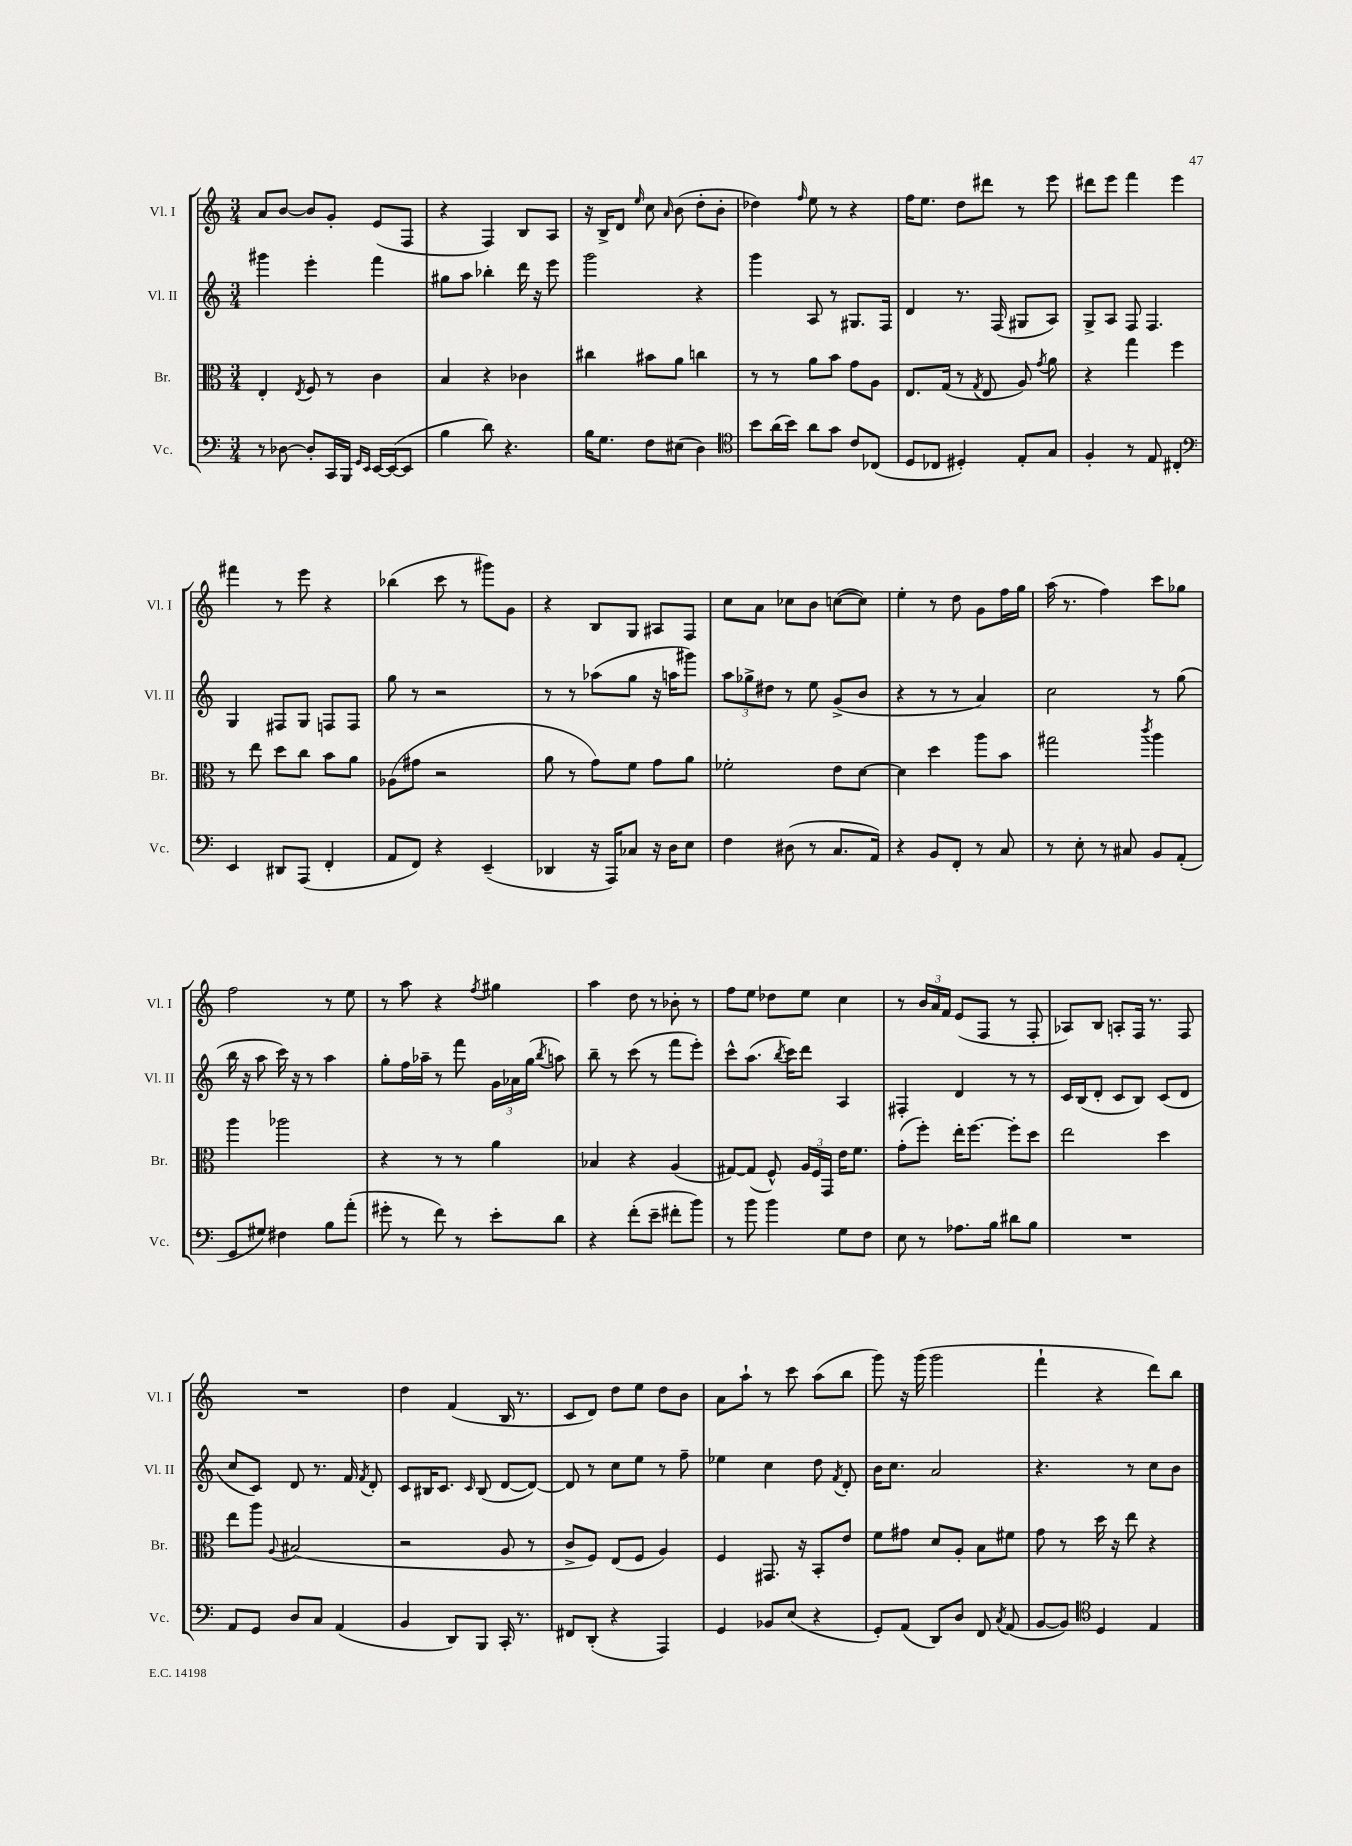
<<
\new StaffGroup <<
\new Staff = "s0" \with { instrumentName = "Vl. I" shortInstrumentName = "Vl. I" } {
    \clef treble \key c \major \numericTimeSignature \time 3/4
    \autoBeamOff a'8[ b'8]~ b'8[ g'8]-. e'8[( f8] |
    r4 f4) b8[ a8] |
    r16 b16[-> d'8] \grace { e''16 } c''8 \grace { a'16 } b'8( d''8[-. b'8]-. |
    des''4) \grace { f''16 } e''8 r8 r4 |
    f''16[ e''8.] d''8[ dis'''8] r8 e'''8 |
    dis'''8[ e'''8] f'''4 e'''4 |
    fis'''4 r8 e'''8 r4 |
    bes''4( c'''8 r8 gis'''8[) g'8] |
    r4 b8[ g8] ais8[ f8] |
    c''8[ a'8] ces''8[ b'8] c''8[~( c''8]) |
    e''4-. r8 d''8 g'8[ f''16 g''16] |
    a''16( r8. f''4) c'''8[ ges''8] |
    f''2 r8 e''8 |
    r8 a''8 r4 \acciaccatura { f''8 } gis''4 |
    a''4 d''8 r8 bes'8-. r8 |
    f''8[ e''8] des''8[ e''8] c''4 |
    r8 \tuplet 3/2 { b'16[ a'16 f'16] } e'8[( f8] r8 f8-. |
    aes8[) b8] a8[-. f16] r8. f8 |
    R2. |
    d''4 f'4( b16 r8. |
    c'8[ d'8]) d''8[ e''8] d''8[ b'8] |
    a'8[ a''8]-! r8 c'''8 a''8[( b''8] |
    g'''8) r16 g'''16( g'''2 |
    f'''4-! r4 d'''8[) b''8] \bar "|." |
}
\new Staff = "s1" \with { instrumentName = "Vl. II" shortInstrumentName = "Vl. II" } {
    \clef treble \key c \major \numericTimeSignature \time 3/4
    \autoBeamOff gis'''4 e'''4-. f'''4 |
    gis''8[ a''8] bes''4-. d'''16 r16 e'''8 |
    g'''2 r4 |
    g'''4 a8 r8 gis8.[ f16] |
    d'4 r8. f16( gis8[ a8]) |
    g8[-> a8] f8 f4. |
    g4 fis8[ g8] f8[ f8] |
    g''8 r8 r2 |
    r8 r8 aes''8[( g''8] r16 a''16[ gis'''8]) |
    \tuplet 3/2 { a''8[ ges''8-> dis''8] } r8 e''8 g'8[->( b'8] |
    r4 r8 r8 a'4) |
    c''2 r8 g''8( |
    b''16 r16 a''8 c'''16) r16 r8 a''4 |
    g''8[-. f''16 aes''16]-- r8 f'''8 \tuplet 3/2 { g'16[ aes'16 g''16]( } \acciaccatura { b''8 } a''8) |
    b''8-- r8 c'''8( r8 f'''8[ e'''8]-.) |
    c'''8[-^ a''8.]( \acciaccatura { b''8 } c'''16[) d'''8] a4 |
    fis4-. d'4 r8 r8 |
    c'16[ b16( d'8]-. c'8[ b8]) c'8[( d'8] |
    c''8[ c'8]) d'8 r8. f'16 \acciaccatura { f'8 } d'8-. |
    c'8[ bis16 c'8.] \grace { c'16 } bis8( d'8[~ d'8]~) |
    d'8 r8 c''8[ e''8] r8 f''8-- |
    ees''4 c''4 d''8 \acciaccatura { f'8 } d'8-. |
    b'16[ c''8.] a'2 |
    r4. r8 c''8[ b'8] \bar "|." |
}
\new Staff = "s2" \with { instrumentName = "Br." shortInstrumentName = "Br." } {
    \clef alto \key c \major \numericTimeSignature \time 3/4
    \autoBeamOff e4-. \acciaccatura { e8 } f8 r8 c'4 |
    b4 r4 ces'4 |
    cis''4 bis'8[ a'8] c''4 |
    r8 r8 a'8[ b'8] g'8[ a8] |
    e8.[ g16]( r8 \acciaccatura { g8 } e8 a8) \acciaccatura { g'8 } a'8 |
    r4 g''4 f''4 |
    r8 e''8 d''8[ c''8] b'8[ a'8] |
    aes8[( gis'8] r2 |
    a'8 r8 g'8[) f'8] g'8[ a'8] |
    fes'2-. e'8[ d'8]~ |
    d'4 d''4 a''8[ b'8] |
    gis''2 \acciaccatura { c'''8 } a''4 |
    a''4 aes''2 |
    r4 r8 r8 a'4 |
    bes4 r4 a4( |
    gis8[~) gis8]( f8-^) \tuplet 3/2 { a16[ f16 g,16] } e'16[ f'8.] |
    g'8[-.( f''8]-.) e''16[-. f''8.]~ f''8[-. d''8] |
    e''2 d''4 |
    e''8[ a''8] \appoggiatura { a8 } bis2( |
    r2 a8 r8 |
    c'8[-> f8]) e8[( f8] a4) |
    f4 gis,8. r16 b,8[-. e'8] |
    f'8[ gis'8] d'8[ a8]-. b8[ fis'8] |
    g'8 r8 d''16 r16 e''8 r4 \bar "|." |
}
\new Staff = "s3" \with { instrumentName = "Vc." shortInstrumentName = "Vc." } {
    \clef bass \key c \major \numericTimeSignature \time 3/4
    \autoBeamOff r8 des8~ des8[-. c,16 b,,16] \grace { g,16[ e,16] } e,16[~ e,16~( e,8] |
    b4 d'8) r4. |
    b16[ g8.] f8[ eis8]( d4) |
    \clef tenor b'8[ a'16( b'16]) a'8[ g'8] c'8[ ces8]( |
    d8[ ces8] dis4-.) e8[-. g8] |
    f4-. r8 e8 cis4-. |
    \clef bass e,4 dis,8[ a,,8]( f,4-. |
    a,8[ f,8]) r4 e,4--( |
    des,4 r16 a,,16[) ces8] r16 d16[ e8] |
    f4 dis8( r8 c8.[ a,16]) |
    r4 b,8[ f,8]-. r8 c8 |
    r8 e8-. r8 cis8 b,8[ a,8]-.( |
    g,8[ gis8]) fis4 b8[ a'8]-.( |
    gis'8-. r8 f'8) r8 e'8[-. d'8] |
    r4 f'8[-.( e'8]-- fis'8[-. b'8]) |
    r8 b'8 b'4 g8[ f8] |
    e8 r8 aes8.[ b16] dis'8[ b8] |
    R2. |
    a,8[ g,8] d8[ c8] a,4( |
    b,4 d,8[) b,,8] c,16-. r8. |
    fis,8[ d,8]-.( r4 a,,4) |
    g,4 bes,8[ e8]( r4 |
    g,8[-.) a,8]( d,8[) d8] f,8 \acciaccatura { c8 } a,8( |
    b,8[~ b,8]) \clef tenor d4 e4 \bar "|." |
}
>>
>>
\layout { \context { \Score \remove "Bar_number_engraver" } }
